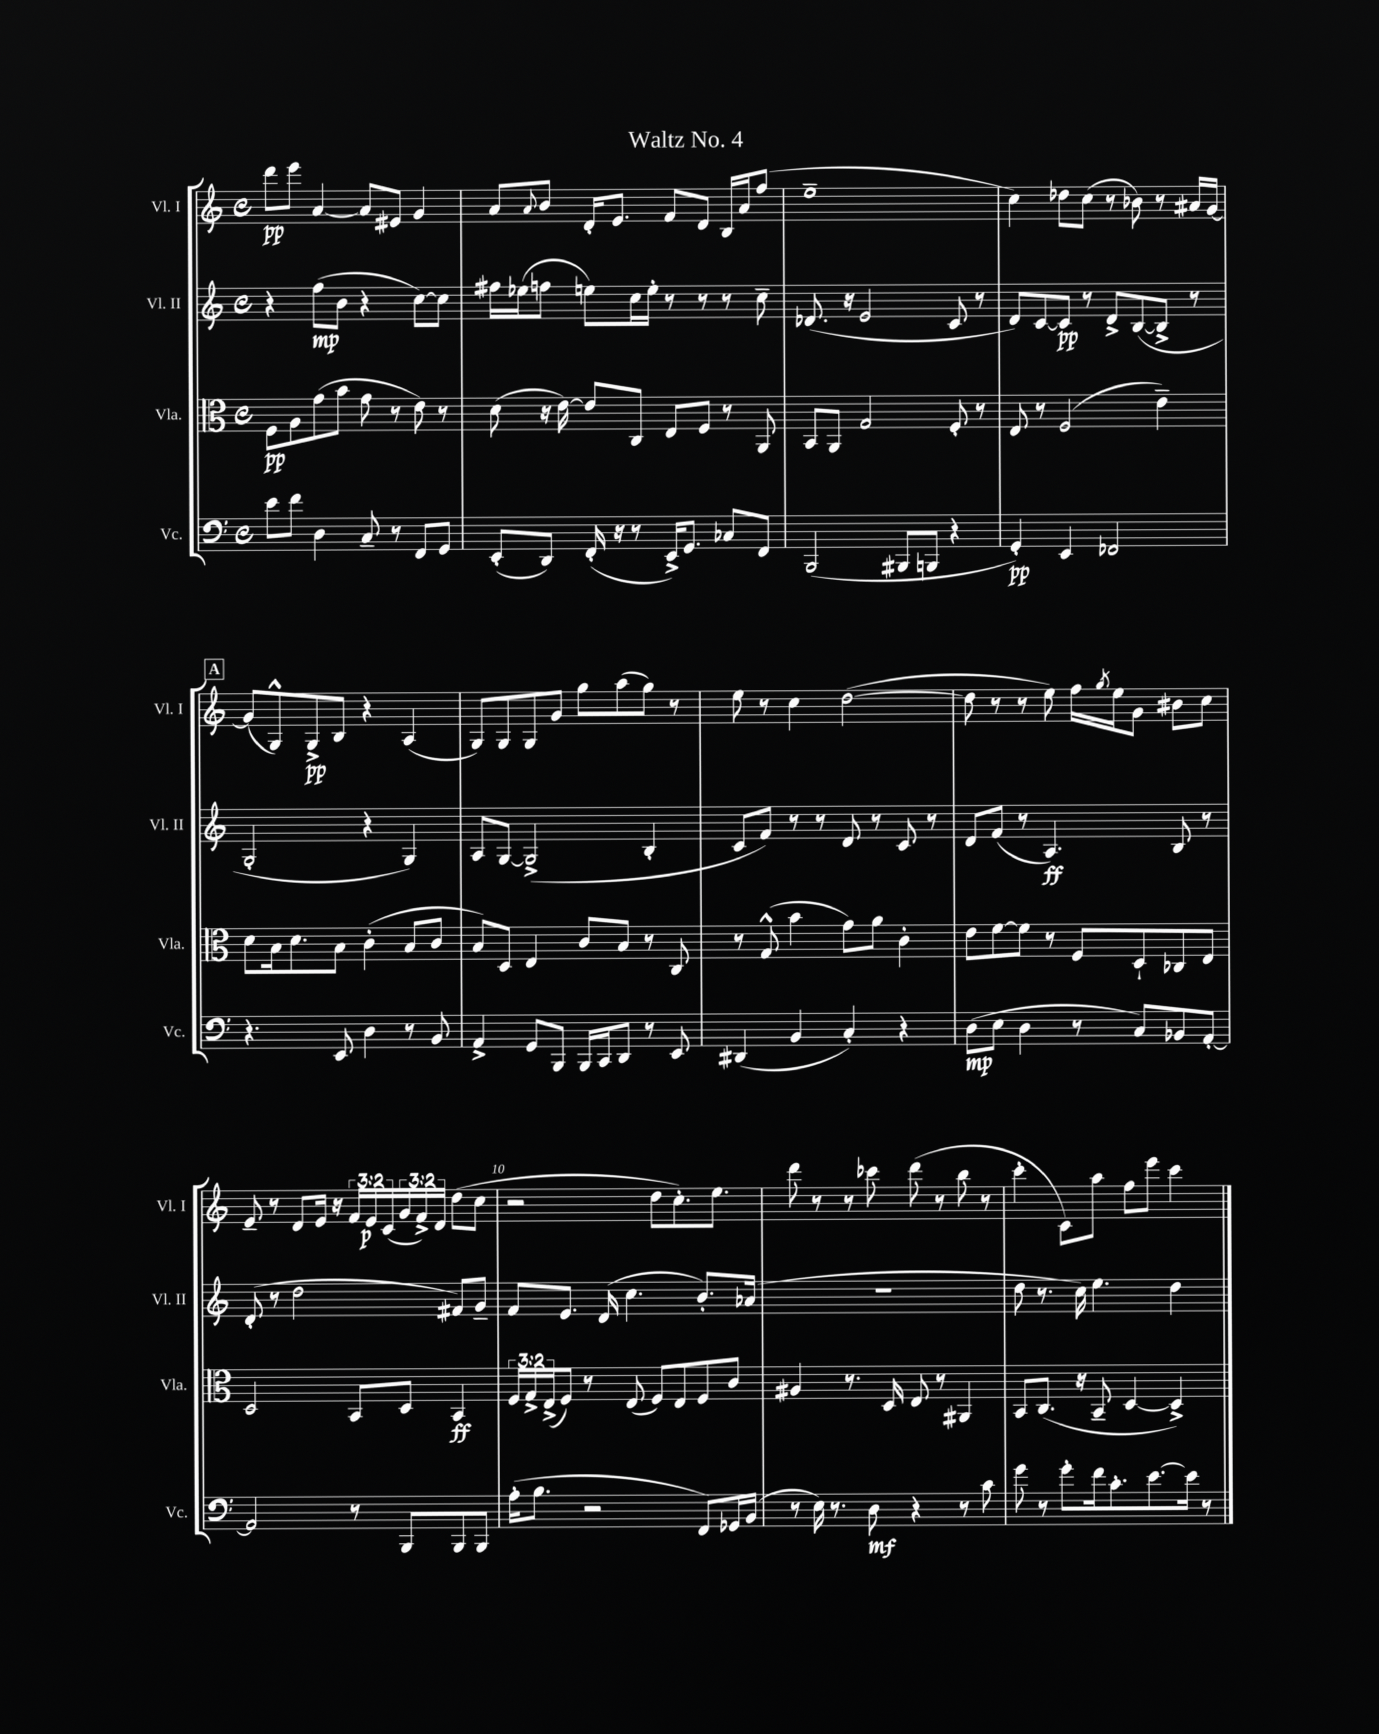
\header { title = "Waltz No. 4" }
<<
\new StaffGroup <<
\new Staff = "s0" \with { instrumentName = "Vl. I" shortInstrumentName = "Vl. I" } {
    \clef treble \key c \major \defaultTimeSignature \time 4/4 \override Staff.TupletNumber.text = #tuplet-number::calc-fraction-text
    d'''8\pp e'''8 a'4~ a'8 eis'8 g'4 |
    a'8 \appoggiatura { a'8 } b'8 d'16-. e'8. f'8 d'8 b16 a'16 f''8( |
    e''1-- |
    c''4) des''8 c''8( r8 bes'8) r8 ais'16 g'16~ |
    \mark \markup { \box "A" } g'8( g8-^) g8->\pp b8 r4 a4( |
    g8) g8 g8 g'8 g''8 a''8( g''8) r8 |
    e''8 r8 c''4 d''2~( |
    d''8 r8 r8 e''8) f''16 \acciaccatura { g''8 } e''16 g'8 bis'8 c''8 |
    e'8-- r8 d'8 e'16 r16 \tuplet 3/2 { f'16 e'16\p c'16( } \tuplet 3/2 { g'16 f'16->) d'16 } d''8( c''8 |
    r2 d''8 c''8.-.) e''8. |
    d'''8 r8 r8 ces'''8 d'''8( r8 b''8 r8 |
    c'''4-. c'8) a''8 f''8 e'''8 c'''4 \bar "|." |
}
\new Staff = "s1" \with { instrumentName = "Vl. II" shortInstrumentName = "Vl. II" } {
    \clef treble \key c \major \defaultTimeSignature \time 4/4
    r4 f''8\mp( b'8 r4 c''8~) c''8 |
    fis''16 ees''16( f''8 e''8) c''16 e''16-. r8 r8 r8 c''8-- |
    des'8.( r16 e'2 c'8 r8 |
    d'8) c'8~ c'8\pp r8 d'8-> b8~( b8-> r8 |
    \mark \markup { \box "A" } g2-. r4 g4) |
    a8 g8~ g2->( b4-. |
    c'8 f'8) r8 r8 d'8 r8 c'8 r8 |
    d'8 f'8( r8 a4.\ff) b8 r8 |
    d'8-.( r8 d''2 fis'8) g'8-- |
    f'8 e'8. d'16( c''4. b'8.-.) aes'16( |
    R1 |
    d''8 r8. c''16) e''4. d''4 \bar "|." |
}
\new Staff = "s2" \with { instrumentName = "Vla." shortInstrumentName = "Vla." } {
    \clef alto \key c \major \defaultTimeSignature \time 4/4 \override Staff.TupletNumber.text = #tuplet-number::calc-fraction-text
    f8\pp a8 g'8( b'8 g'8 r8 e'8) r8 |
    d'8( r16 e'16~) e'8 c8 e8 f8 r8 a,8 |
    b,8 a,8 g2 f8-. r8 |
    e8 r8 f2( e'4--) |
    \mark \markup { \box "A" } d'8 b16 d'8. b8 c'4-.( b8 c'8 |
    b8) d8 e4 c'8 b8 r8 c8 |
    r8 g8-^( b'4 g'8) a'8 c'4-. |
    e'8 f'8~ f'8 r8 f8 d8-! ces8 e8 |
    d2 b,8 d8 b,4\ff |
    \tuplet 3/2 { f16 g16-> e16->( } f8) r8 e8( f8) e8 f8 c'8 |
    ais4 r8. d16 e8 r8 ais,4 |
    b,8 c8.( r16 b,8-- d4~ d4->) \bar "|." |
}
\new Staff = "s3" \with { instrumentName = "Vc." shortInstrumentName = "Vc." } {
    \clef bass \key c \major \defaultTimeSignature \time 4/4
    e'8 f'8 d4 c8-- r8 f,8 g,8 |
    e,8-.( d,8) f,16-.( r16 r8 e,16->) g,8. ces8 f,8 |
    b,,2( bis,,8 b,,8 r4 |
    g,4-.\pp) e,4 fes,2 |
    \mark \markup { \box "A" } r4. e,8 d4 r8 b,8 |
    a,4-> g,8 b,,8 b,,16 c,16 d,8 r8 e,8 |
    dis,4( b,4 c4-.) r4 |
    d8\mp( e8 d4 r8 c8) bes,8 a,8~-. |
    a,2 r8 b,,8 b,,8 b,,8 |
    a16-.( b8. r2 f,8) ges,16 b,16( |
    r8 e16) r8. d8\mf r4 r8 c'8 |
    g'8 r8 g'8-. f'16 c'8.-. e'8.~ e'16 r8 \bar "|." |
}
>>
>>
\layout { \context { \Score \override BarNumber.break-visibility = ##(#f #t #t) barNumberVisibility = #(every-nth-bar-number-visible 5) } }
